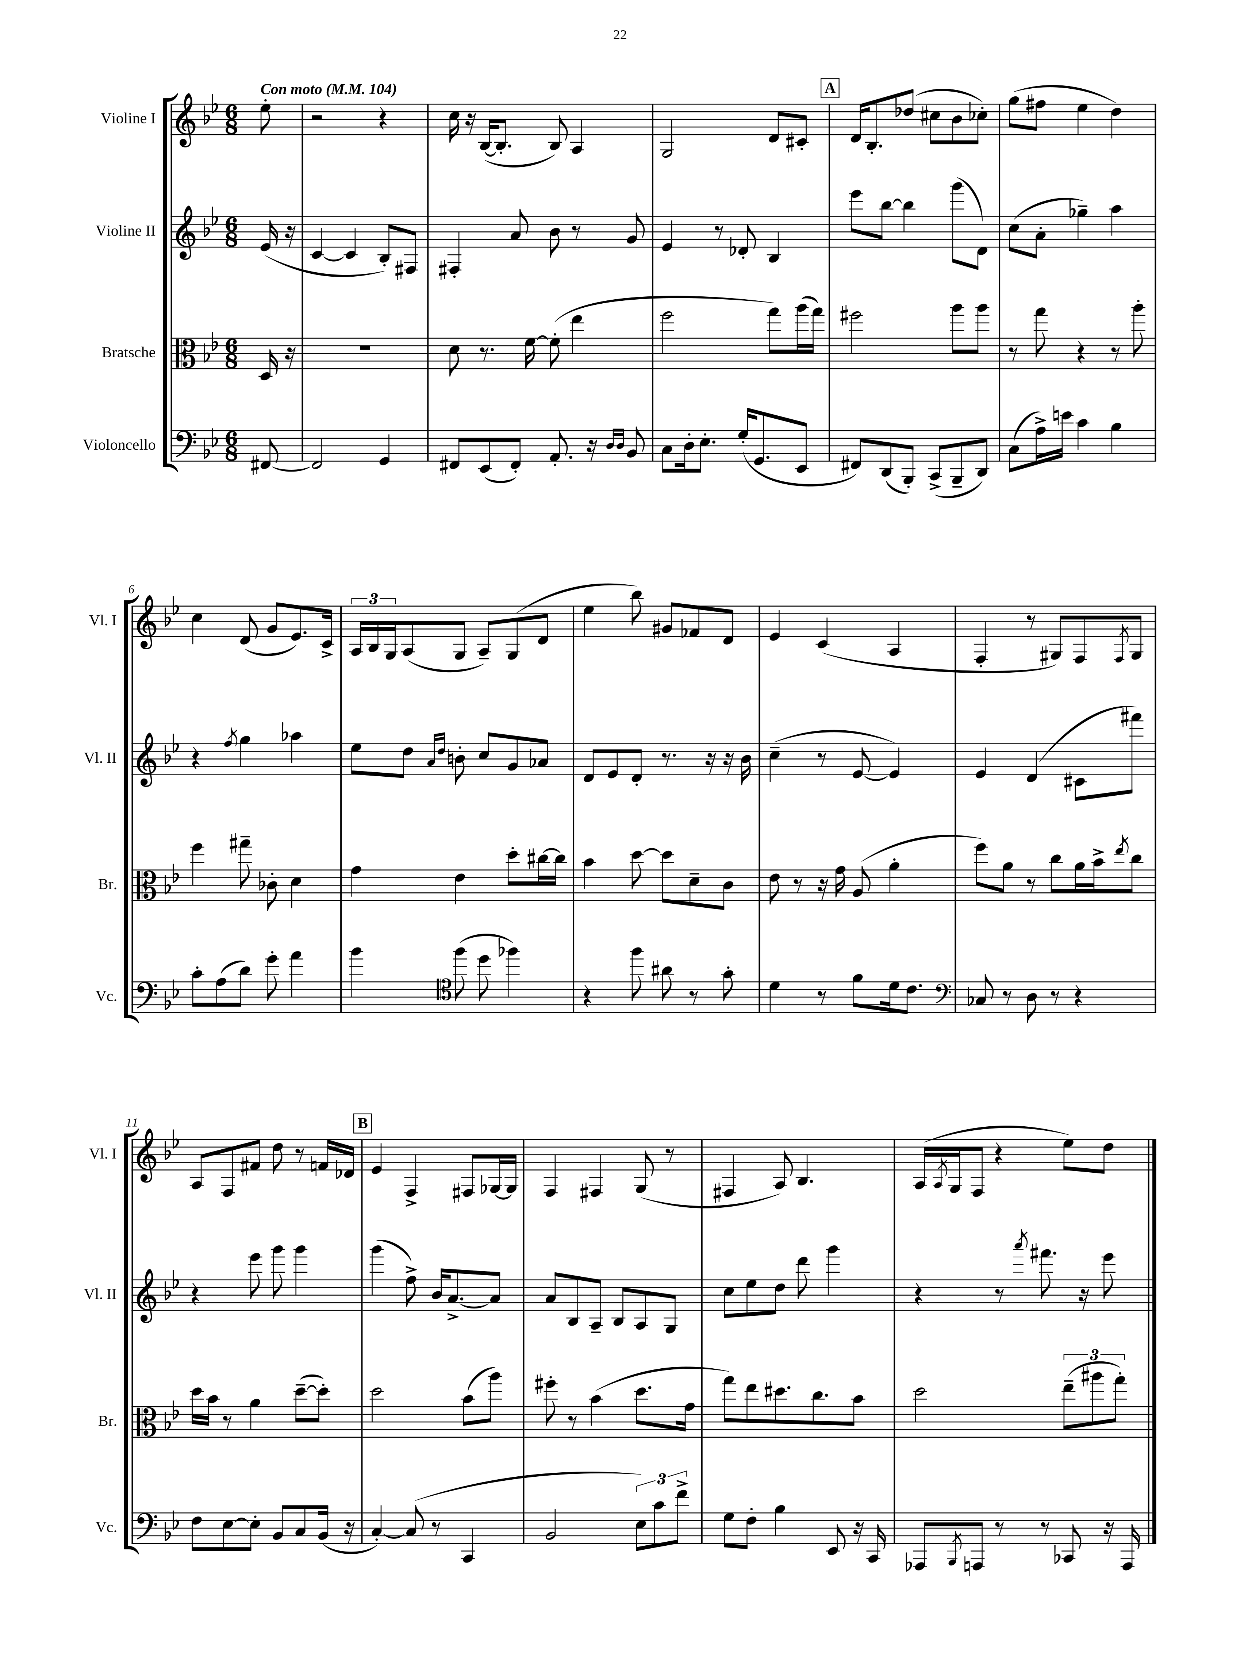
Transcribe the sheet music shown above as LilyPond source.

<<
\new StaffGroup <<
\new Staff = "s0" \with { instrumentName = "Violine I" shortInstrumentName = "Vl. I" } {
    \clef treble \key bes \major \numericTimeSignature \time 6/8 \partial 8 \tempo "Con moto" 4 = 104
    ees''8-. |
    r2 r4 |
    c''16 r16 bes16~( bes8.-. bes8) a4 |
    g2 d'8 cis'8-. |
    \mark \markup { \box "A" } d'16 bes8.-. des''8( cis''8 bes'8 ces''8-.) |
    g''8( fis''8 ees''4 d''4) |
    c''4 d'8( g'8 ees'8.) c'16-> |
    \tuplet 3/2 { a16 bes16 g16 } a8( g8 a8--) g8( d'8 |
    ees''4 bes''8) gis'8 fes'8 d'8 |
    ees'4 c'4( a4 |
    f4-. r8 gis8) f8 \acciaccatura { f8 } gis8 |
    a8 f8 fis'8 d''8 r8 f'16 des'16 |
    \mark \markup { \box "B" } ees'4 f4-> fis8 ges16~ ges16 |
    f4 fis4 g8( r8 |
    fis4 a8) bes4. |
    a16( \acciaccatura { a8 } g16 f8 r4 ees''8) d''8 \bar "|." |
}
\new Staff = "s1" \with { instrumentName = "Violine II" shortInstrumentName = "Vl. II" } {
    \clef treble \key bes \major \numericTimeSignature \time 6/8 \partial 8
    ees'16( r16 |
    c'4~ c'4 bes8-.) fis8 |
    fis4-. a'8 bes'8 r8 g'8 |
    ees'4 r8 des'8-. bes4 |
    \mark \markup { \box "A" } ees'''8 bes''8~ bes''4 g'''8( d'8) |
    c''8( a'8-. ges''4--) a''4 |
    r4 \acciaccatura { f''8 } g''4 aes''4 |
    ees''8 d''8 \grace { a'16 d''16 } b'8-. c''8 g'8 aes'8 |
    d'8 ees'8 d'8-. r8. r16 r16 bes'16 |
    c''4--( r8 ees'8~ ees'4) |
    ees'4 d'4( cis'8 fis'''8) |
    r4 ees'''8 g'''8 g'''4 |
    \mark \markup { \box "B" } g'''4( f''8->) bes'16 a'8.~-> a'8 |
    a'8 bes8 a8-- bes8 a8 g8 |
    c''8 ees''8 d''8 d'''8 g'''4 |
    r4 r8 \acciaccatura { a'''8 } fis'''8. r16 ees'''8 \bar "|." |
}
\new Staff = "s2" \with { instrumentName = "Bratsche" shortInstrumentName = "Br." } {
    \clef alto \key bes \major \numericTimeSignature \time 6/8 \partial 8
    d16 r16 |
    R2. |
    d'8 r8. f'16~ f'8-.( ees''4 |
    f''2 g''8) a''16( g''16) |
    \mark \markup { \box "A" } fis''2 a''8 a''8 |
    r8 g''8 r4 r8 a''8-. |
    f''4 gis''8-- ces'8-. d'4 |
    g'4 ees'4 d''8-. cis''16~ cis''16 |
    bes'4 d''8~ d''8 d'8-- c'8 |
    ees'8 r8 r16 g'16 a8( a'4-. |
    f''8) a'8 r8 c''8 a'16 bes'16-> \acciaccatura { ees''8 } c''8 |
    d''16 bes'16 r8 a'4 d''8~--( d''8-.) |
    \mark \markup { \box "B" } d''2 bes'8( a''8) |
    fis''8-. r8 bes'4( d''8. g'16 |
    g''8) ees''8 dis''8. c''8. bes'8 |
    d''2 \tuplet 3/2 { ees''8--( ais''8 g''8-.) } \bar "|." |
}
\new Staff = "s3" \with { instrumentName = "Violoncello" shortInstrumentName = "Vc." } {
    \clef bass \key bes \major \numericTimeSignature \time 6/8 \partial 8
    fis,8~ |
    fis,2 g,4 |
    fis,8 ees,8( fis,8-.) a,8.-. r16 \grace { d16 d16 } bes,8 |
    c8 d16-. ees8.-. g16-.( g,8. ees,8 |
    \mark \markup { \box "A" } fis,8) d,8( bes,,8-.) c,8->( bes,,8-- d,8) |
    c8( a16->) e'16 c'4 bes4 |
    c'8-. a8( d'8) g'8-. a'4 |
    bes'4 \clef tenor f''8( d''8 fes''4) |
    r4 f''8 ais'8 r8 g'8-. |
    d'4 r8 f'8 d'16 c'8. |
    \clef bass ces8 r8 d8 r8 r4 |
    f8 ees8~ ees8-. bes,8 c8 bes,16( r16 |
    \mark \markup { \box "B" } c4~-.) c8( r8 c,4 |
    bes,2 \tuplet 3/2 { ees8) c'8 f'8-> } |
    g8 f8-. bes4 ees,8 r16 c,16 |
    aes,,8 \acciaccatura { bes,,8 } a,,8 r8 r8 ces,8 r16 a,,16 \bar "|." |
}
>>
>>
